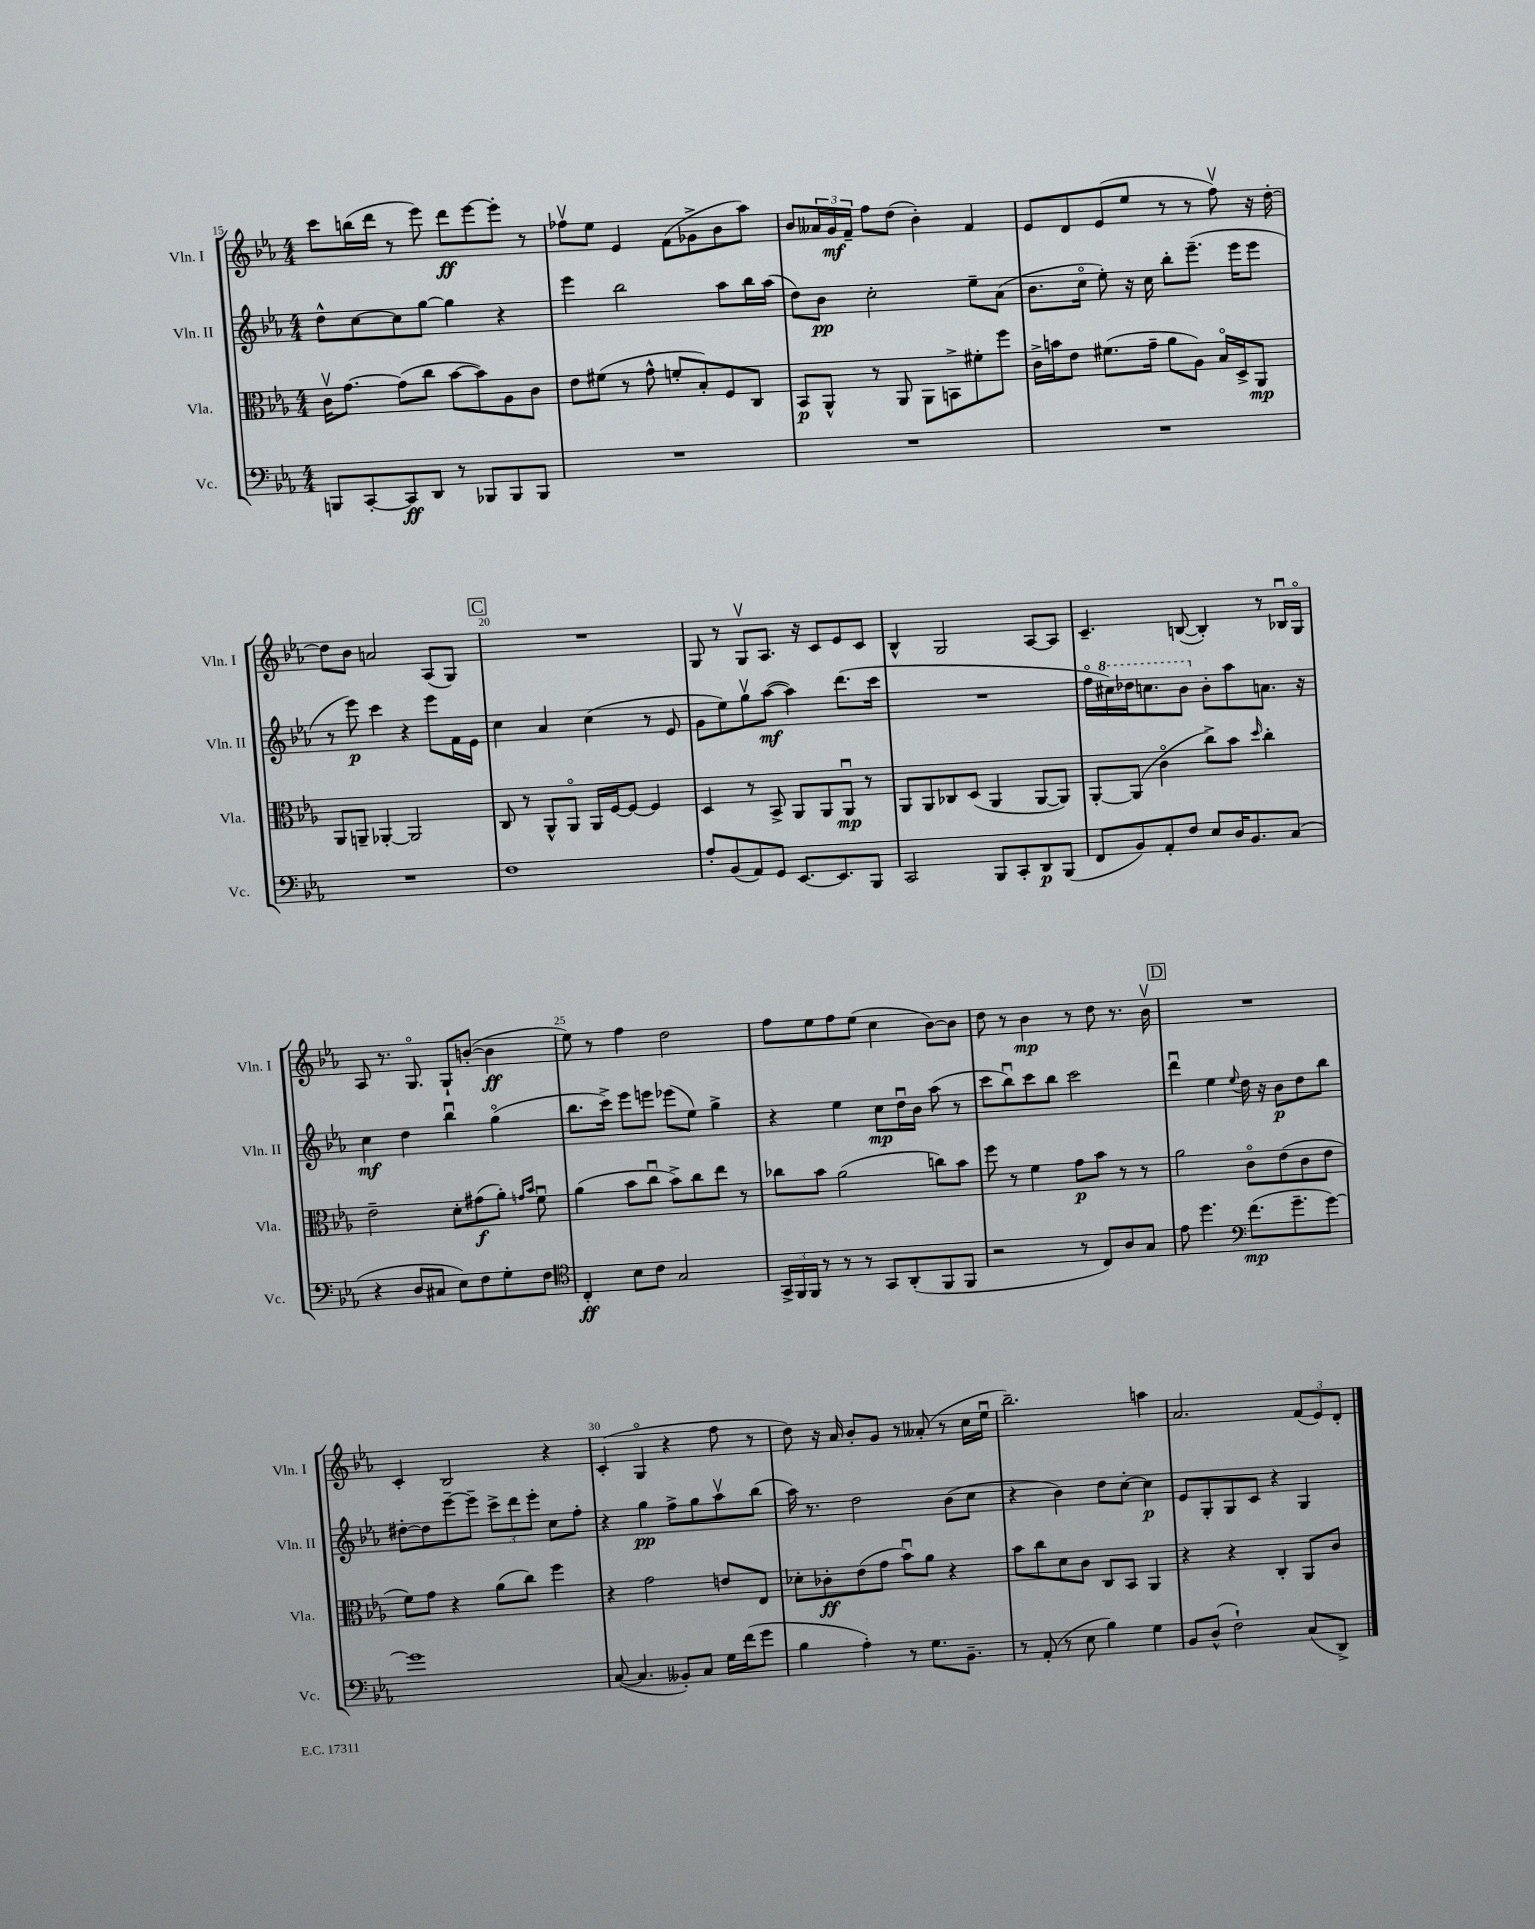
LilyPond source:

<<
\new StaffGroup <<
\new Staff = "s0" \with { instrumentName = "Vln. I" shortInstrumentName = "Vln. I" } {
    \clef treble \key ees \major \numericTimeSignature \time 4/4
    c'''8 b''16( d'''16 r8 ees'''8) d'''8\ff ees'''8~ ees'''8-. r8 |
    fes''8\upbow ees''8 ees'4 f'8( ges'8-> bes'8 aes''8) |
    bes'8 \tuplet 3/2 { aeses'16 g'16\mf f'16-- } f''8 d''8( bes'4-.) f'4 |
    ees'8 d'8 ees'8( ees''8 r8 r8 f''8\upbow) r16 d''16~-. |
    d''8 bes'8 a'2 aes8( g8) |
    \mark \markup { \box "C" } R1 |
    g8 r8 g8\upbow aes8. r16 c'8 ees'8 c'8 |
    bes4-^ g2 aes8~ aes8 |
    c'4.-- b8~( b4-.) r8 bes16\downbow g16\flageolet |
    aes8 r8. g8.\flageolet g8-! b'8~-.( b'4\ff |
    ees''8) r8 f''4 d''2 |
    f''8 ees''8 f''8 ees''8( c''4 bes'8~) bes'8 |
    d''8 r8 bes'4\mp r8 d''8 r8. bes'16\upbow |
    \mark \markup { \box "D" } R1 |
    c'4-. bes2 r4 |
    c'4-.( g4\flageolet r4 f''8 r8 |
    d''8) r16 aes'16 bes'8-. g'8 r8 aeses'8-.( r8 c''16 ees''16\downbow |
    bes''2.--) a''4 |
    aes'2. \tuplet 3/2 { f'8( ees'8) d'8-. } \bar "|." |
}
\new Staff = "s1" \with { instrumentName = "Vln. II" shortInstrumentName = "Vln. II" } {
    \clef treble \key ees \major \numericTimeSignature \time 4/4
    d''8-^ c''8~ c''8 g''8~ g''4 r4 |
    ees'''4 bes''2 aes''8 bes''16 aes''16( |
    d''8) bes'8\pp c''2-. ees''8-- aes'8( |
    bes'8. c''16\flageolet ees''8-.) r16 c''16 bes''8-. ees'''8.--( ees'''16 ees'''8 |
    r8 ees'''8\p) c'''4 r4 ees'''8 f'16 ees'16 |
    \mark \markup { \box "C" } c''4 aes'4 c''4( r8 ees'8 |
    g'8 ees''8) g''8\upbow aes''8~\mf( aes''4) d'''8.( c'''16 |
    R1 |
    f''16\flageolet \ottava #1 cis'''16) des'''16 c'''8. bes''8 \ottava #0 bes'8-. aes''8 a'8. r16 |
    c''4\mf d''4 bes''4\downbow g''4\flageolet( |
    bes''8. c'''16->) ees'''8 e'''8 ees'''8( ees''8) g''4-> |
    r4 ees''4 c''8\mp d''16\downbow bes'16 aes''8( r8 |
    c'''8 bes''8\downbow) c'''8 bes''8 c'''2 |
    \mark \markup { \box "D" } d'''4\downbow ees''4 \appoggiatura { ees''8 } d''16 r16 bes'8\p d''8 bes''8 |
    dis''8~-. dis''8 ees'''8~-- ees'''8-- \tuplet 3/2 { c'''8-> d'''8 ees'''8-. } c''8 f''8-. |
    r4 g''4\pp f''8-> g''8 aes''8\upbow bes''8( |
    aes''16) r8. d''2 bes'8( c''8 |
    r4 bes'4) d''8 c''8~-. c''4\p |
    ees'8 g8-. g8 c'8 r4 g4 \bar "|." |
}
\new Staff = "s2" \with { instrumentName = "Vla." shortInstrumentName = "Vla." } {
    \clef alto \key ees \major \numericTimeSignature \time 4/4
    c'16\upbow g'8.~ g'8( c''8 bes'8~ bes'8) aes8 c'8 |
    ees'8 fis'8( r8 g'8-^ f'8-. bes8-.) f8 c8 |
    bes,8\p aes,8-^ r8 aes,8 aes,8 b,8-> fis'8-. f''8 |
    c'16-> b'16 ees'8 fis'8.( g'16-- aes'8 aes8) bes16\flageolet d16-> aes,8\mp |
    aes,8 a,8-- aes,4~-. aes,2 |
    \mark \markup { \box "C" } c8 r8 aes,8-^ aes,8\flageolet aes,16 f16~ f8~ f4 |
    d4 r8 bes,8-> aes,8 aes,8 aes,8\downbow\mp r8 |
    aes,8 aes,8 ces8 d8( aes,4 aes,8~ aes,8) |
    aes,8~-. aes,8( c'4\flageolet c''8->) bes'8 \grace { d''16 } c''4-. |
    ees'2-- d'8-. gis'8\f( aes'8-.) \grace { g'16 bes'16 } f'8\downbow |
    aes'4( bes'8 c''8\downbow bes'8->) c''8 ees''8 r8 |
    ces''8 bes'8 aes'2( c''8) bes'8 |
    f''8 r8 f'4 g'8\p bes'8 r8 r8 |
    \mark \markup { \box "D" } aes'2 c'8\flageolet ees'8( c'8 ees'8 |
    f'8) g'8 r4 aes'8( c''8) f''4 |
    r4 g'2 e'8 ees8 |
    des'8-. ces'8-.\ff ees'8( g'8 bes'8\downbow) aes'8 r4 |
    bes'8 c''8 d'8 c'8 c8 bes,8 aes,4 |
    r4 r4 c4-. aes,8 c'8 \bar "|." |
}
\new Staff = "s3" \with { instrumentName = "Vc." shortInstrumentName = "Vc." } {
    \clef bass \key ees \major \numericTimeSignature \time 4/4
    b,,8 c,8~-. c,8\ff d,8 r8 bes,,8 bes,,8 bes,,8 |
    R1 |
    R1 |
    R1 |
    R1 |
    \mark \markup { \box "C" } f1 |
    aes8-. bes,8( aes,8) g,8 ees,8.~ ees,8. bes,,8 |
    c,2 bes,,8 c,8-. d,8\p bes,,8( |
    f,8 bes,8) aes,8-. f8 ees8 d16 bes,8. c8( |
    r4 d8 cis8 ees8) f8 g8-. f8 |
    \clef tenor c4-.\ff bes8 c'8 g2 |
    \tuplet 3/2 { g,16-> f,16 f,16 } r8 r8 r8 g,8 aes,8-.( f,8 f,8 |
    r2 r8 c8) aes8 g8 |
    \mark \markup { \box "D" } ees'8 d''4. \clef bass f'8.\mp( g'8.-- g'8~) |
    g'1 |
    c8~( c4. beses,8-.) c8 g16 f'16( g'8 |
    bes4 aes4-.) r8 g8. bes,8.-- |
    r8 aes,8-.( r8 ees8 bes4) g4 |
    bes,8 d8-^( f2-!) c8( d,8->) \bar "|." |
}
>>
>>
\layout { \context { \Score currentBarNumber = #15 \override BarNumber.break-visibility = ##(#f #t #t) barNumberVisibility = #(every-nth-bar-number-visible 5) } }
